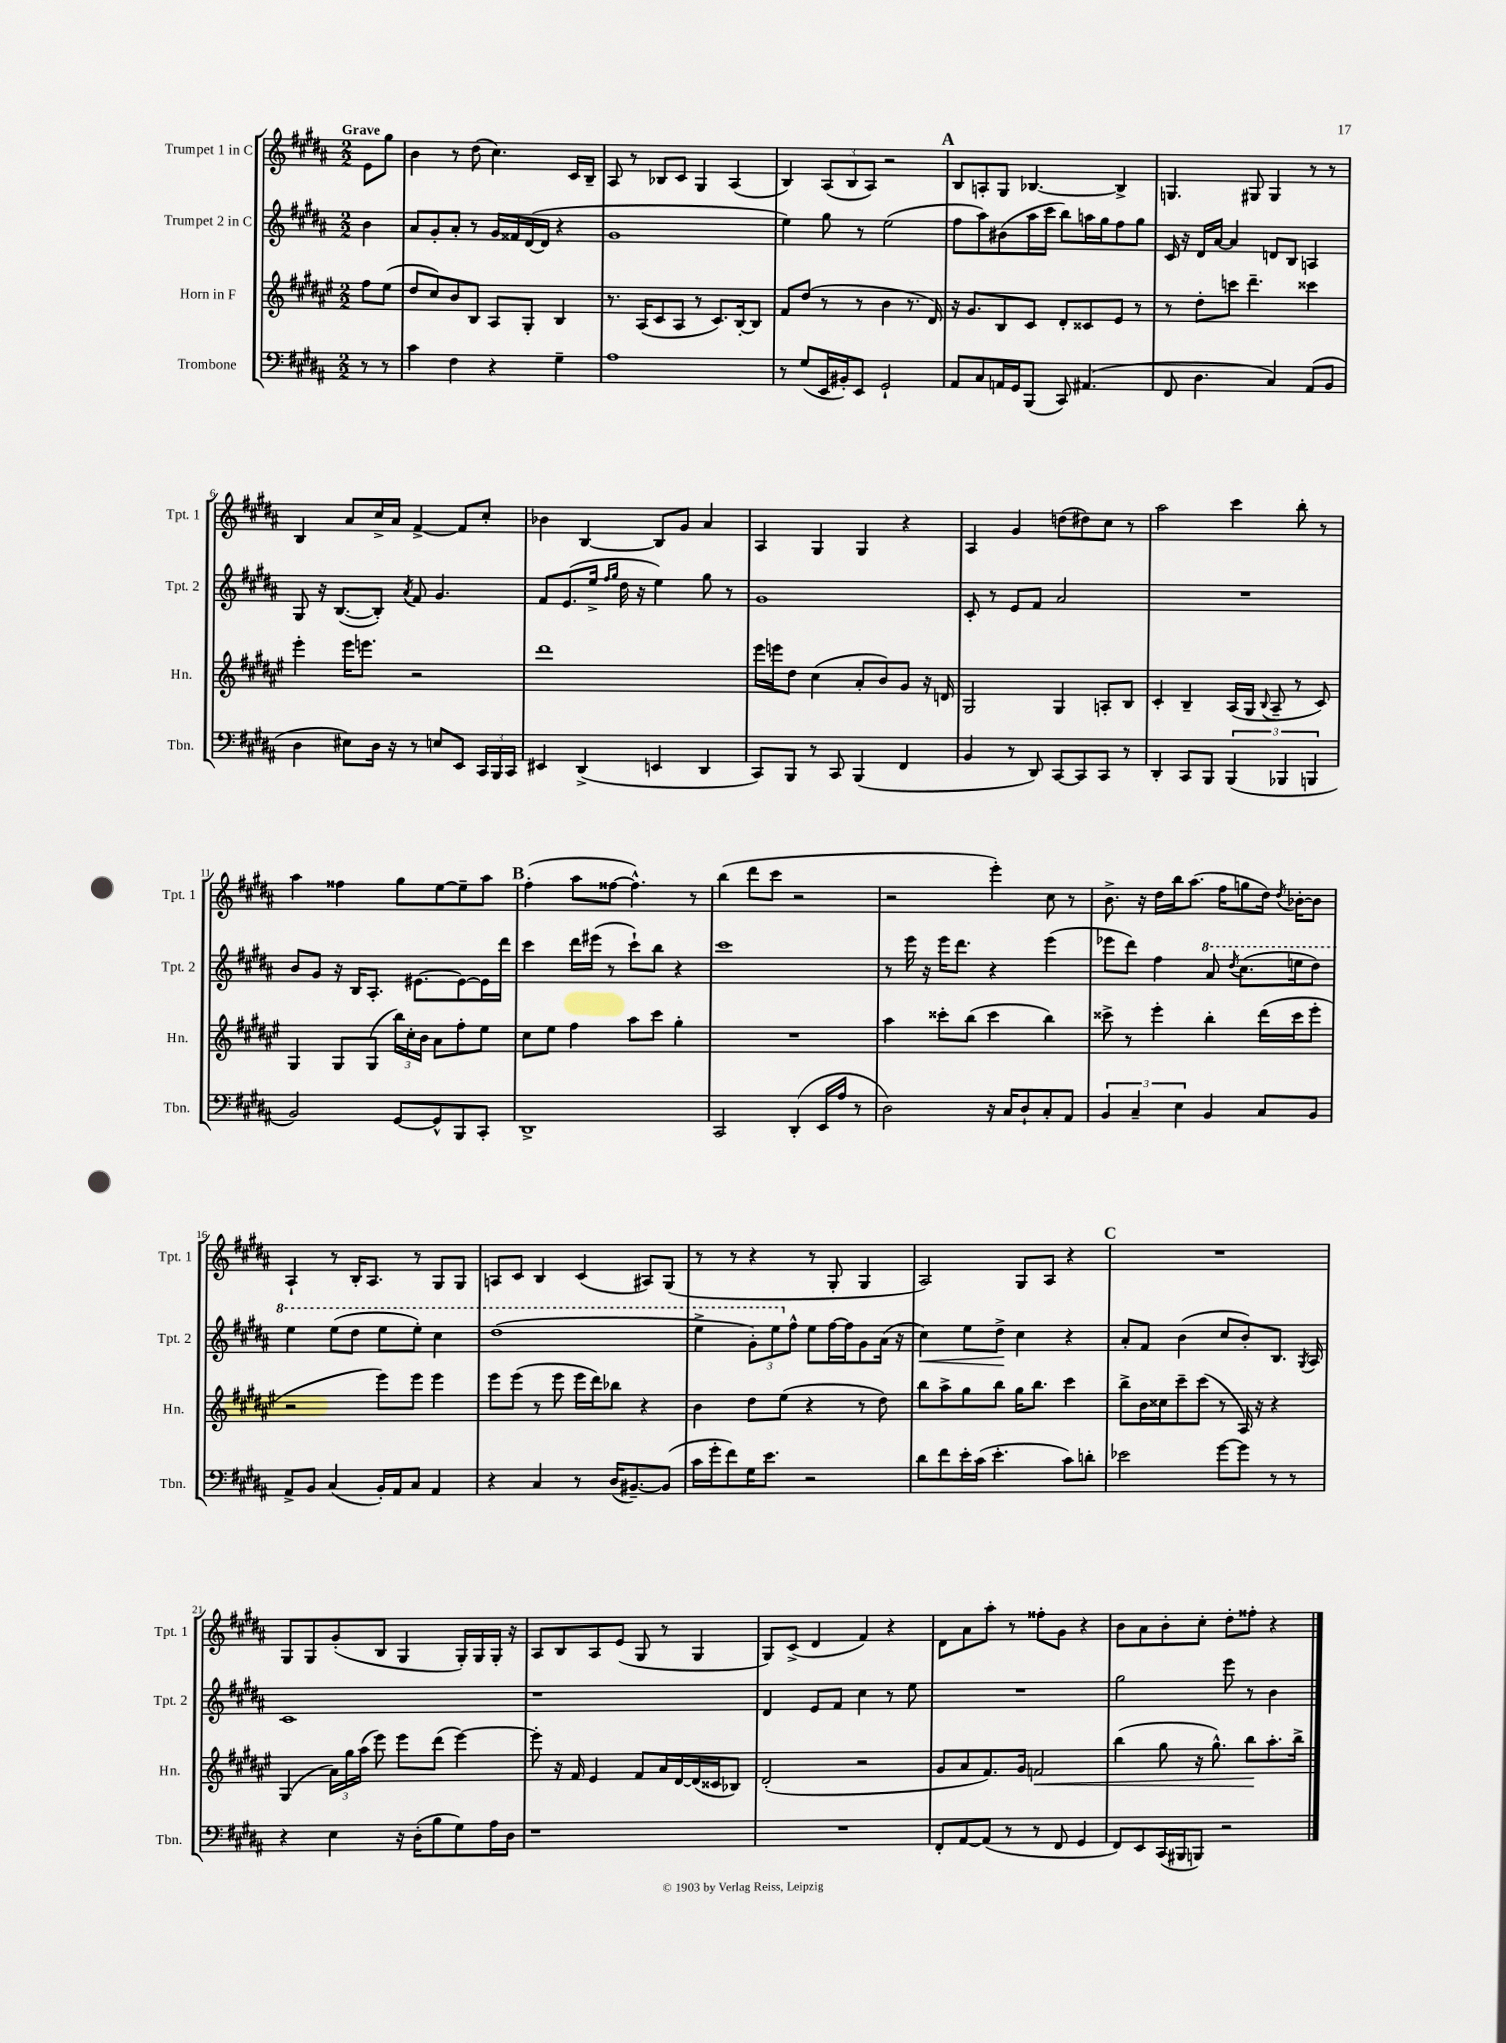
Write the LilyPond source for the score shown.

<<
\new StaffGroup <<
\new Staff = "s0" \with { instrumentName = "Trumpet 1 in C" shortInstrumentName = "Tpt. 1" } {
    \clef treble \key b \major \numericTimeSignature \time 2/2 \partial 4 \tempo "Grave"
    \autoBeamOff e'8[ gis''8] |
    b'4 r8 dis''8( cis''4.) cis'16[ b16]-- |
    ais8 r8 bes8[ cis'8] gis4 ais4( |
    b4) \tuplet 3/2 { ais8[( b8 ais8]) } r2 |
    \mark \markup { \bold "A" } b8[ a8-. gis8] bes4.~ bes4-> |
    g4. gis8 gis4 r8 r8 |
    b4 ais'8[ cis''16-> ais'16] fis'4~-> fis'8[ cis''8]-. |
    bes'4 b4~ b8[ gis'8] ais'4 |
    ais4 gis4 gis4 r4 |
    ais4 gis'4 d''8[( dis''8) cis''8] r8 |
    ais''2 cis'''4 b''8-. r8 |
    ais''4 fisis''4 gis''8[ e''8~ e''8-- ais''8] |
    \mark \markup { \bold "B" } fis''4-.( ais''8[ fisis''8]~ fisis''4.-^) r8 |
    b''4( dis'''8[ cis'''8] r2 |
    r2 e'''4-.) cis''8 r8 |
    b'8.-> r16 dis''16[ b''16 ais''8.]( fis''16[ g''8 dis''16]) \acciaccatura { dis''8 } bes'16[~-. bes'8] |
    ais4-! r8 b16[-. ais8.] r8 gis8[ gis8] |
    a8[ cis'8] b4 cis'4( ais8[) gis8]( |
    r8 r8 r4 r8 gis8-. gis4 |
    ais2) gis8[ ais8] r4 |
    \mark \markup { \bold "C" } R1 |
    gis8[ gis8 gis'8-.( b8] gis4 gis16[-.) gis16 gis16]-. r16 |
    ais8[ b8 ais8 e'8]( gis8 r8 gis4 |
    gis8[) cis'8]->( dis'4 fis'4) r4 |
    dis'8[ ais'8 ais''8]-. r8 fisis''8[-. gis'8] r4 |
    b'8[ ais'8 b'8-. cis''8]-. dis''8[-. fisis''8]-. r4 \bar "|." |
}
\new Staff = "s1" \with { instrumentName = "Trumpet 2 in C" shortInstrumentName = "Tpt. 2" } {
    \clef treble \key b \major \numericTimeSignature \time 2/2 \partial 4
    \autoBeamOff b'4 |
    ais'8[ gis'8-. ais'8]-. r8 gis'16[ fisis'16 dis'16~( dis'16] r4 |
    gis'1 |
    e''4) gis''8 r8 e''2( |
    \mark \markup { \bold "A" } fis''8[ ais''8) bis'8( ais''16 cis'''16] b''8[) a''16 gis''16 fis''8 gis''8] |
    cis'16 r16 dis'16[ ais'16]~ ais'4 d'8[ b8] a4 |
    gis8 r16 b8.[~( b8]-.) \acciaccatura { ais'8 } fis'8 gis'4. |
    fis'8[ e'8.( e''16]-> \grace { fis''16[ gis''16] } dis''16 r16 e''4) gis''8 r8 |
    gis'1 |
    cis'8-. r8 e'8[ fis'8] ais'2 |
    R1 |
    b'8[ gis'8] r16 b16[ ais8.]-. eis'8.[~ eis'8~ eis'16 dis'''16] |
    \mark \markup { \bold "B" } cis'''4 dis'''16[ eis'''16]( r8 cis'''8[-!) b''8] r4 |
    cis'''1 |
    r8 e'''16 r16 e'''16[ dis'''8.] r4 e'''4( |
    ees'''8[ dis'''8]) fis''4 \ottava #1 ais''8 \acciaccatura { dis'''8 } cis'''8.[( e'''16 dis'''8]) |
    e'''4 e'''8[( dis'''8] e'''8[ e'''8]-.) cis'''4 |
    dis'''1( |
    e'''4-> \tuplet 3/2 { gis''8[-.) e'''8 \ottava #0 fis''8]-^ } e''8[ fis''16~ fis''16 gis'8 ais'16]( r16 |
    cis''4\<) e''8[ dis''8]->\! cis''4 r4 |
    \mark \markup { \bold "C" } ais'8[-. fis'8] b'4( cis''8[ b'8-.) b8.] \acciaccatura { gis8 } ais16 |
    cis'1 |
    r1 |
    dis'4 e'8[ fis'8] cis''4 r8 e''8 |
    R1 |
    gis''2 e'''8 r8 b'4 \bar "|." |
}
\new Staff = "s2" \with { instrumentName = "Horn in F" shortInstrumentName = "Hn." } {
    \clef treble \key fis \major \numericTimeSignature \time 2/2 \partial 4
    \autoBeamOff fis''8[ eis''8]( |
    dis''8[ cis''8) b'8 b8] ais8[ gis8]-. b4 |
    r8. ais16[( cis'8 ais8] r8 cis'8.[) b16~-. b8] |
    fis'8[ dis''8]( r8 r8 b'4 r8. dis'16) |
    \mark \markup { \bold "A" } r16 gis'8.[ b8 cis'8] dis'8[-. cisis'8 eis'8] r8 |
    r8 dis''8[-. c'''8] dis'''4.-- cisis'''4 |
    eis'''4-. eis'''16[ e'''8.] r2 |
    dis'''1 |
    eis'''16[ e'''16 dis''8] cis''4( ais'8[-. b'8) gis'8] r16 d'16 |
    gis2 gis4 a8[-. b8] |
    cis'4-. b4-- ais16[( gis16] \appoggiatura { b8 } ais8-- r8 cis'8) |
    gis4 gis8[ gis8]( \tuplet 3/2 { b''16[) cis''16-. b'16] } ais'8[ fis''8-. eis''8] |
    \mark \markup { \bold "B" } cis''8[ eis''8] fis''4 ais''8[ cis'''8] gis''4-. |
    R1 |
    ais''4 cisis'''8[-. b''8]( cisis'''4 b''4) |
    cisis'''8-> r8 eis'''4-. b''4-. dis'''16[( cisis'''16 eis'''8]-. |
    r2 eis'''8[) eis'''8] eis'''4 |
    eis'''8[ eis'''8]( r8 eis'''8 eis'''16[ dis'''16) bes''8] r4 |
    b'4 dis''8[ eis''8]( r4 r8 dis''8) |
    b''8[ ais''8-> gis''8 b''8] gis''16[ b''8.] cis'''4 |
    \mark \markup { \bold "C" } b''8[-> b'16 cisis''16 cis'''8-- cis'''8]( r8 ais16) r16 r4 |
    gis4( \tuplet 3/2 { ais'16[) gis''16 ais''16]( } eis'''8) eis'''8[ dis'''8]( eis'''4~) |
    eis'''8-. r16 fis'16 eis'4 fis'8[ ais'16 dis'16~ dis'16( cisis'16 bes8]) |
    dis'2-.( r2 |
    gis'8[ ais'8 fis'8.) gis'16] f'2\< |
    b''4( gis''8 r16 gis''8.-^) b''8[\! ais''8.-. b''16]-> \bar "|." |
}
\new Staff = "s3" \with { instrumentName = "Trombone" shortInstrumentName = "Tbn." } {
    \clef bass \key b \major \numericTimeSignature \time 2/2 \partial 4
    \autoBeamOff r8 r8 |
    cis'4 fis4 r4 gis4-- |
    ais1 |
    r8 gis8[( e,16 bis,16-.) e,8] gis,2-! |
    \mark \markup { \bold "A" } ais,8[ cis8 a,16 gis,16 b,,8]( cis,8) ais,4.( |
    fis,8 dis4. cis4) ais,8[( b,8] |
    dis4 eis8[) dis16] r16 r8 e8[ e,8] \tuplet 3/2 { cis,16[ b,,16 cis,16] } |
    eis,4 dis,4->( e,4 dis,4 |
    cis,8[) b,,8] r8 cis,8 b,,4( fis,4 |
    b,4 r8 dis,8) cis,8[~ cis,8 cis,8] r8 |
    dis,4-. cis,8[ b,,8] \tuplet 3/2 { b,,4( bes,,4 b,,4 } |
    b,2) gis,8[~ gis,8-^ b,,8 cis,8]-. |
    \mark \markup { \bold "B" } dis,1-> |
    cis,2 dis,4-.( e,16[ ais16] r8 |
    dis2) r16 cis16[ dis8-! cis8-. ais,8] |
    \tuplet 3/2 { b,4 cis4-- e4 } b,4 cis8[ b,8] |
    ais,8[-> b,8] cis4( b,16[-.) ais,16 cis8] ais,4 |
    r4 cis4 r8 dis16[( bis,8.~--) bis,8]( |
    cis'16[ gis'16-. fis'8) gis16 e'8.] r2 |
    dis'8[ fis'8 e'16-. cis'16]( e'4.-. cis'8[) d'8]-. |
    \mark \markup { \bold "C" } ees'2 gis'8[~ gis'8] r8 r8 |
    r4 e4 r16 dis16[-.( b8 gis8) ais16 dis16] |
    r1 |
    R1 |
    fis,8[-. ais,8~ ais,8]( r8 r8 fis,8 gis,4 |
    fis,8[) e,8 cis,16( bis,,16 b,,8]) r2 \bar "|." |
}
>>
>>
